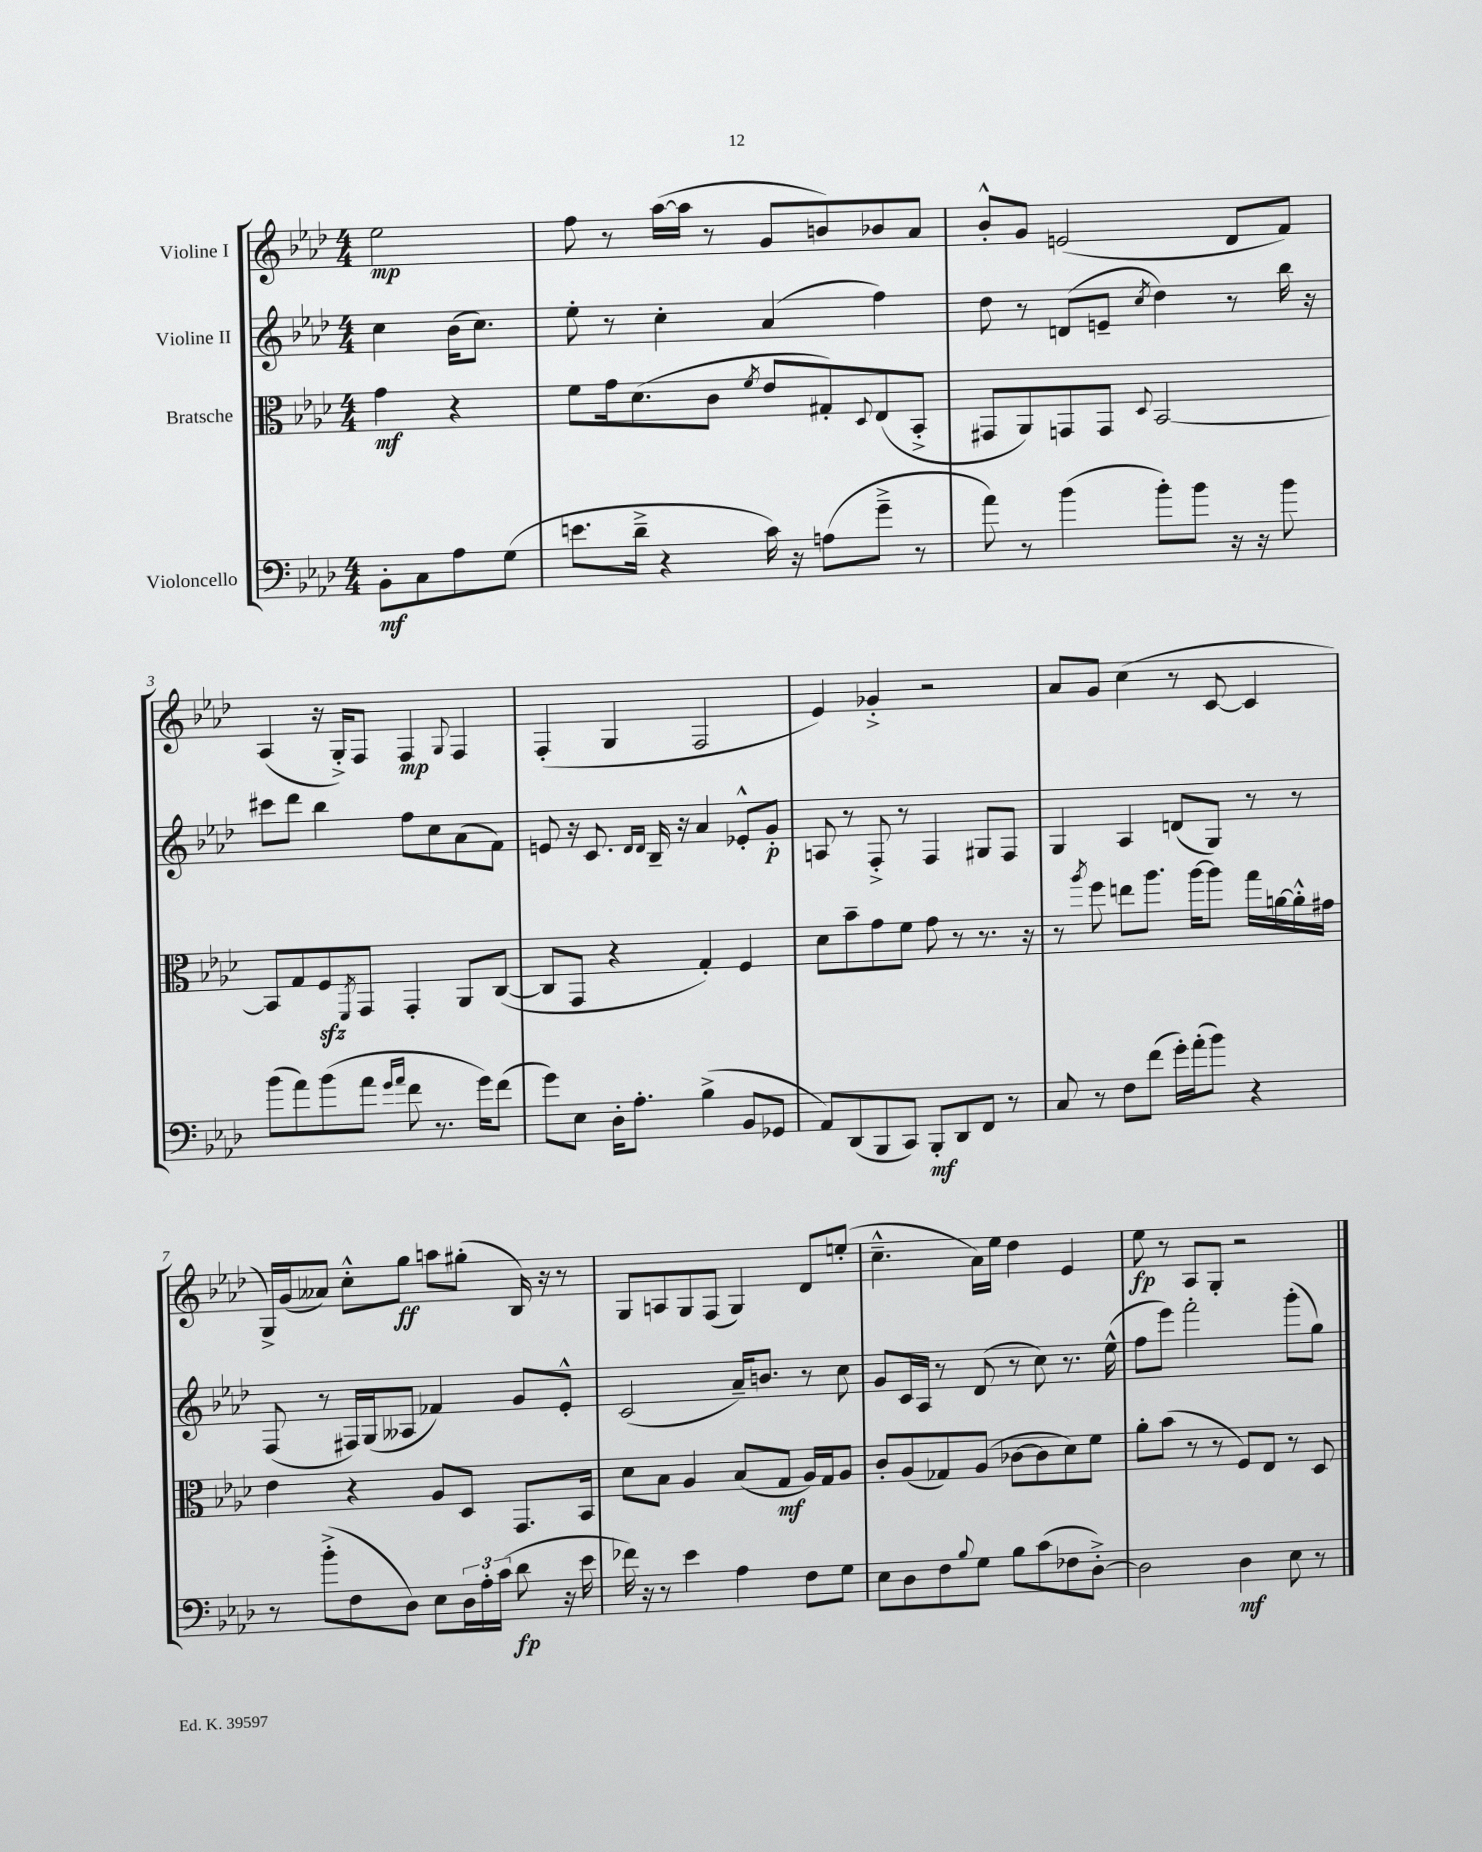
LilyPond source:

<<
\new StaffGroup <<
\new Staff = "s0" \with { instrumentName = "Violine I" } {
    \clef treble \key aes \major \numericTimeSignature \time 4/4 \partial 2
    ees''2\mp |
    f''8 r8 aes''16~( aes''16 r8 g'8 b'8) bes'8 aes'8 |
    bes'8-.-^ g'8 e'2( des'8 f'8) |
    aes4( r16 g16-.->) f8 f4\mp \appoggiatura { g8 } f4 |
    f4-.( g4 f2 |
    ees'4) ges'4-.-> r2 |
    aes'8 g'8 c''4( r8 c'8~ c'4 |
    g16->) g'16( aeses'8) c''8-.-^ g''8\ff a''8 gis''8-.( bes16) r16 r8 |
    g8 a8 g8 f8( g4) des'8 e''8-.( |
    c''4.---^ aes'16) ees''16 des''4 ees'4 |
    ees''8\fp r8 aes8 g8-. r2 \bar "|." |
}
\new Staff = "s1" \with { instrumentName = "Violine II" } {
    \clef treble \key aes \major \numericTimeSignature \time 4/4 \partial 2
    c''4 bes'16( c''8.) |
    ees''8-. r8 c''4-. aes'4( f''4) |
    des''8 r8 d'8( e'8-- \acciaccatura { c''8 } des''4) r8 bes''16 r16 |
    cis'''8 des'''8 bes''4 f''8 c''8 aes'8( f'8) |
    e'8 r16 c'8. \grace { des'16 des'16 } bes16-- r16 aes'4 ees'8-.-^ g'8-.\p |
    a8 r8 f8-.-> r8 f4 gis8 f8 |
    g4 aes4 d'8( g8) r8 r8 |
    f8( r8 fis16) g16( aeses8 fes'4) g'8 ees'8-.-^ |
    c'2( aes'16--) b'8. r8 c''8 |
    g'8 c'16 aes16 r8 des'8( r8 c''8) r8. ees''16-^( |
    f''8 ees'''8) f'''2-. g'''8-.( g''8) \bar "|." |
}
\new Staff = "s2" \with { instrumentName = "Bratsche" } {
    \clef alto \key aes \major \numericTimeSignature \time 4/4 \partial 2
    g'4\mf r4 |
    f'8 g'16 des'8.( c'8 \acciaccatura { f'8 } ees'8 gis8-.) \appoggiatura { des8 } ees8( bes,8-.-> |
    gis,8 aes,8) g,8 g,8 \appoggiatura { des8 } bes,2~ |
    bes,8 g8 f8\sfz \acciaccatura { f,8 } g,8 g,4-. aes,8 c8~( |
    c8 g,8 r4 g4-.) f4 |
    des'8 bes'8-- g'8 f'8 g'8 r8 r8. r16 |
    r8 \acciaccatura { aes''8 } f''8 e''8 aes''8. aes''16~ aes''8 g''16 a'16~ a'16-.-^ gis'16 |
    ees'4 r4 aes8 des8 g,8. bes,16 |
    des'8 bes8 aes4 bes8( g8\mf aes16) g16 aes8 |
    c'8-. aes8( ges8) aes8( ces'8~ ces'8 des'8) f'8 |
    aes'8-. bes'8( r8 r8 f8) ees8 r8 des8 \bar "|." |
}
\new Staff = "s3" \with { instrumentName = "Violoncello" } {
    \clef bass \key aes \major \numericTimeSignature \time 4/4 \partial 2
    bes,8-.\mf c8 aes8 g8( |
    e'8. des'16---> r4 c'16) r16 a8( g'8---> r8 |
    aes'8) r8 bes'4( bes'8-.) bes'8 r16 r16 bes'8 |
    bes'8( aes'8) bes'8( aes'8 \grace { g'16 aes'16 } f'8 r8. g'16) f'8( |
    g'8) ees8 des16-. aes8.-. bes4->( bes,8 ges,8 |
    aes,8) des,8( bes,,8 c,8) bes,,8-.\mf des,8 f,8 r8 |
    c8 r8 f8 f'8( g'16-.) aes'16-.( bes'8) r4 |
    r8 bes'8-.->( f8 des8) ees8 \tuplet 3/2 { des16 aes16-. c'16( } des'8\fp r16 ees'16 |
    fes'16) r16 r8 ees'4 aes4 f8 g8 |
    ees8 des8 f8 \appoggiatura { bes8 } g8 bes8 c'8( fes8 des8~-.->) |
    des2 des4\mf ees8 r8 \bar "|." |
}
>>
>>
